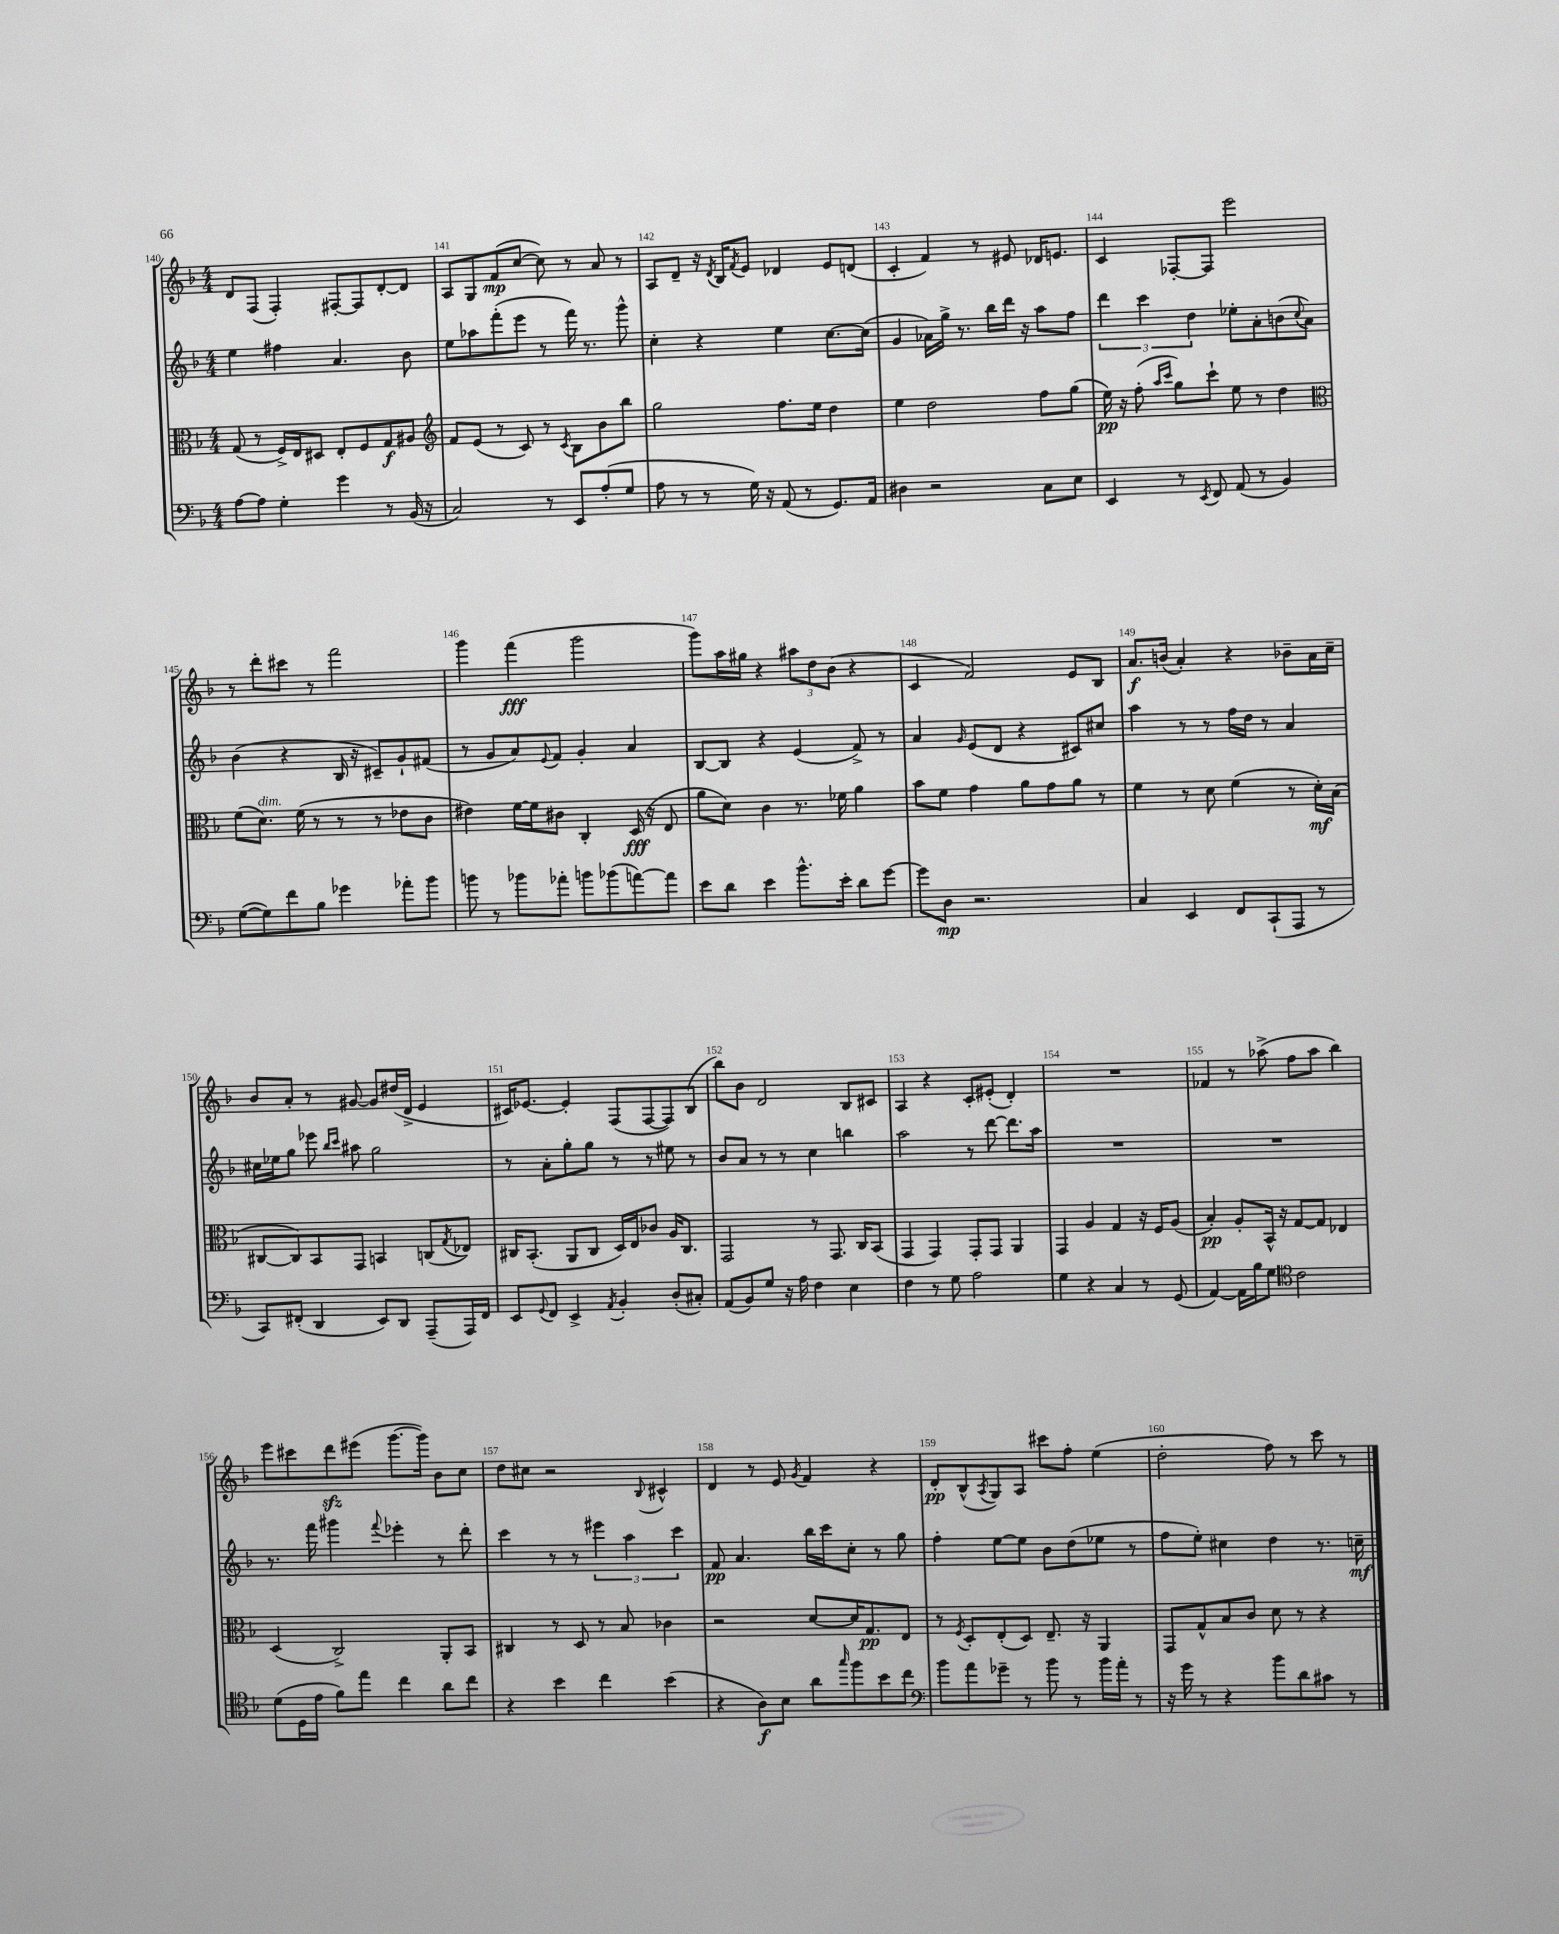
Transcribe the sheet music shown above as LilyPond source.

<<
\new StaffGroup <<
\new Staff = "s0" {
    \clef treble \key f \major \numericTimeSignature \time 4/4
    d'8 f8( f4-.) fis8~-. fis8 d'8~-. d'8 |
    a8 g8 f'8\mp( c''8~ c''8) r8 a'8 r8 |
    a8 d'8-- r16 \acciaccatura { d'8 } bes16 \acciaccatura { f'8 } e'8 des'4 e'8 d'8( |
    c'4-. f'4) r8 eis'8 des'16 e'8. |
    c'4 fes8~-. fes8 e'''2 |
    r8 d'''8-. cis'''8 r8 f'''2 |
    g'''4 f'''4\fff( g'''2 |
    g'''8) a''16 gis''16 r4 \tuplet 3/2 { ais''8 d''8 bes'8( } r4 |
    c'4 f'2) e'8 bes8 |
    a'8.\f b'16( a'4-.) r4 bes'8-- a'16 c''16-- |
    bes'8 a'8-. r8 gis'8~ gis'8 dis''16( d'16-> e'4 |
    cis'16) ees'8.~ ees'4-. f8( f8~ f8) bes8( |
    bes''8) bes'8 d'2 bes8 cis'8 |
    a4 r4 c'8-. eis'8-.( d'4-.) |
    R1 |
    fes'4 r8 aes''8->( f''8 aes''8 bes''4) |
    e'''8 cis'''8 d'''8\sfz eis'''8( g'''8.~ g'''16) bes'8 c''8 |
    d''8 cis''8 r2 \appoggiatura { bes8 } cis'4-^ |
    d'4 r8 e'8 \acciaccatura { g'8 } f'4 r4 |
    d'8-.\pp bes8-^( \acciaccatura { a8 } g8) a8 cis'''8 f''8-. e''4( |
    d''2-. f''8) r8 c'''8 r8 \bar "|." |
}
\new Staff = "s1" {
    \clef treble \key f \major \numericTimeSignature \time 4/4
    e''4 fis''4 a'4. bes'8 |
    e''8 aes''8 f'''8-.( e'''8 r8 f'''16) r8. g'''8-^ |
    c''4-. r4 e''4 c''8.~ c''16( |
    g'4 aes'16) g''16-> r8. bes''16 d'''16 r16 a''8 f''8 |
    \tuplet 3/2 { d'''4 c'''4 d''4 } ees''8-. a'8-. b'8( \appoggiatura { c''8 } a'8) |
    bes'4( r4 bes16 r16 cis'8--) g'8-! fis'8( |
    r8 g'8 a'8) \appoggiatura { e'8 } f'8 g'4-. a'4 |
    bes8~ bes8 r4 e'4( f'8->) r8 |
    a'4 \grace { g'16 } e'8( d'8 r4 cis'8) cis''8 |
    a''4 r8 r8 f''16 d''16 r8 a'4 |
    cis''16 ees''16 g''8 ees'''8 \grace { bes''16 c'''16 } ais''8 g''2 |
    r8 a'8-. g''8-. g''8 r8 r8 eis''8 r8 |
    bes'8 a'8 r8 r8 c''4 b''4 |
    a''2 r8 d'''8~ d'''8. a''16 |
    R1 |
    R1 |
    r8. f'''16 gis'''4 \appoggiatura { f'''8 } ees'''4-. r8 d'''8-. |
    c'''4 r8 r8 \tuplet 3/2 { eis'''4 a''4 c'''4 } |
    f'8\pp a'4. bes''16 c'''16 c''8-. r8 g''8 |
    f''4-. e''8~ e''8 bes'8 d''8( ees''8 r8 |
    f''8 e''8-.) cis''4 d''4 r8. c''16--\mf \bar "|." |
}
\new Staff = "s2" {
    \clef alto \key f \major \numericTimeSignature \time 4/4
    g8( r8 f16->) e16 dis8 e8-. f8 g8\f ais8 |
    \clef treble f'8 e'8( r8 c'8) r8 \acciaccatura { c'8 } bes8 bes'8 bes''8 |
    g''2 f''8. e''16 d''4 |
    e''4 d''2 f''8 g''8( |
    e''16\pp) r16 f''8-.( \grace { a''16 c'''16 } g''8) c'''8-! e''8 r8 d''4 |
    \clef alto f'8( d'8.^\markup { \italic "dim." }) f'16( r8 r8 r8 ees'8 c'8 |
    eis'4) f'16~ f'16 cis'8 c4-. d16\fff( r16 e8 |
    a'8 d'8) c'4 r8. fes'16 a'4 |
    bes'8 f'8 g'4 a'8 g'8 a'8 r8 |
    f'4 r8 d'8 f'4( r8 d'16-.\mf) bes16( |
    cis8~ cis8) bes,8 g,8 b,4 c8( \acciaccatura { g8 } ees8) |
    cis16 bes,8.-.( a,8 cis8 d16) e16 ces'8 a16 cis8. |
    g,2 r8 g,8. c16 bes,8( |
    g,4 g,4) g,8-. g,8 a,4 |
    g,4 a4 g4 r16 f16 a8( |
    bes4-.\pp) a8-. bes,16-^ r16 g8~ g8 ees4 |
    d4( c2->) a,8-. bes,8 |
    cis4 r8 d8 r8 bes8 ces'4 |
    r2 d'8~ d'16 g8.\pp e8 |
    r8 \acciaccatura { f8 } d8-. e8-.( d8) e8.-- r16 a,4 |
    g,8 g8-^ bes8 c'8 d'8 r8 r4 \bar "|." |
}
\new Staff = "s3" {
    \clef bass \key f \major \numericTimeSignature \time 4/4
    a8~ a8 g4-. g'4 r8 bes,16( r16 |
    c2) r8 e,8 a8-.( g8 |
    a8 r8 r8 g16) r16 a,8( r8 g,8.) a,16 |
    dis4 r2 c8 e8 |
    e,4 r8 \acciaccatura { e,8 } f,8 a,8( r8 bes,4) |
    g8~( g8) f'8 bes8 ges'4 aes'8-. bes'8 |
    b'8 r8 bes'8 aes'8-. b'8 bes'8( a'8~) a'8 |
    e'8 d'8 e'4 bes'8.-^ e'16-. d'8 g'8~ |
    g'8 d8\mp r2. |
    c4 e,4 f,8 c,8-!( a,,8 r8 |
    c,8) fis,8-.( d,4 e,8) d,8 a,,8--( a,,16) fis,16 |
    e,8 \appoggiatura { g,8 } f,8 e,4-> \acciaccatura { a,8 } bes,4-. d8-.( cis8-.) |
    a,8( bes,8) g8 r16 a16 f4 e4 |
    f4 r8 g8 a2 |
    g4 r4 c4 r8 g,8( |
    a,4~) a,16 bes16 g8 \clef tenor c'2 |
    d'8( d16 e'16 f'8) e''8 c''4 a'8 c''8 |
    r4 bes'4 c''4 bes'4( |
    r4 a8\f) bes8 a'8 \grace { g''16 } f''8 bes'8 c''8 |
    \clef bass bes'8 a'8 ges'8-- r8 bes'8 r8 bes'16 a'16-. r8 |
    r16 g'16 r8 r4 bes'8 d'8 cis'8 r8 \bar "|." |
}
>>
>>
\layout { \context { \Score currentBarNumber = #140 \override BarNumber.break-visibility = ##(#f #t #t) barNumberVisibility = #all-bar-numbers-visible } }
